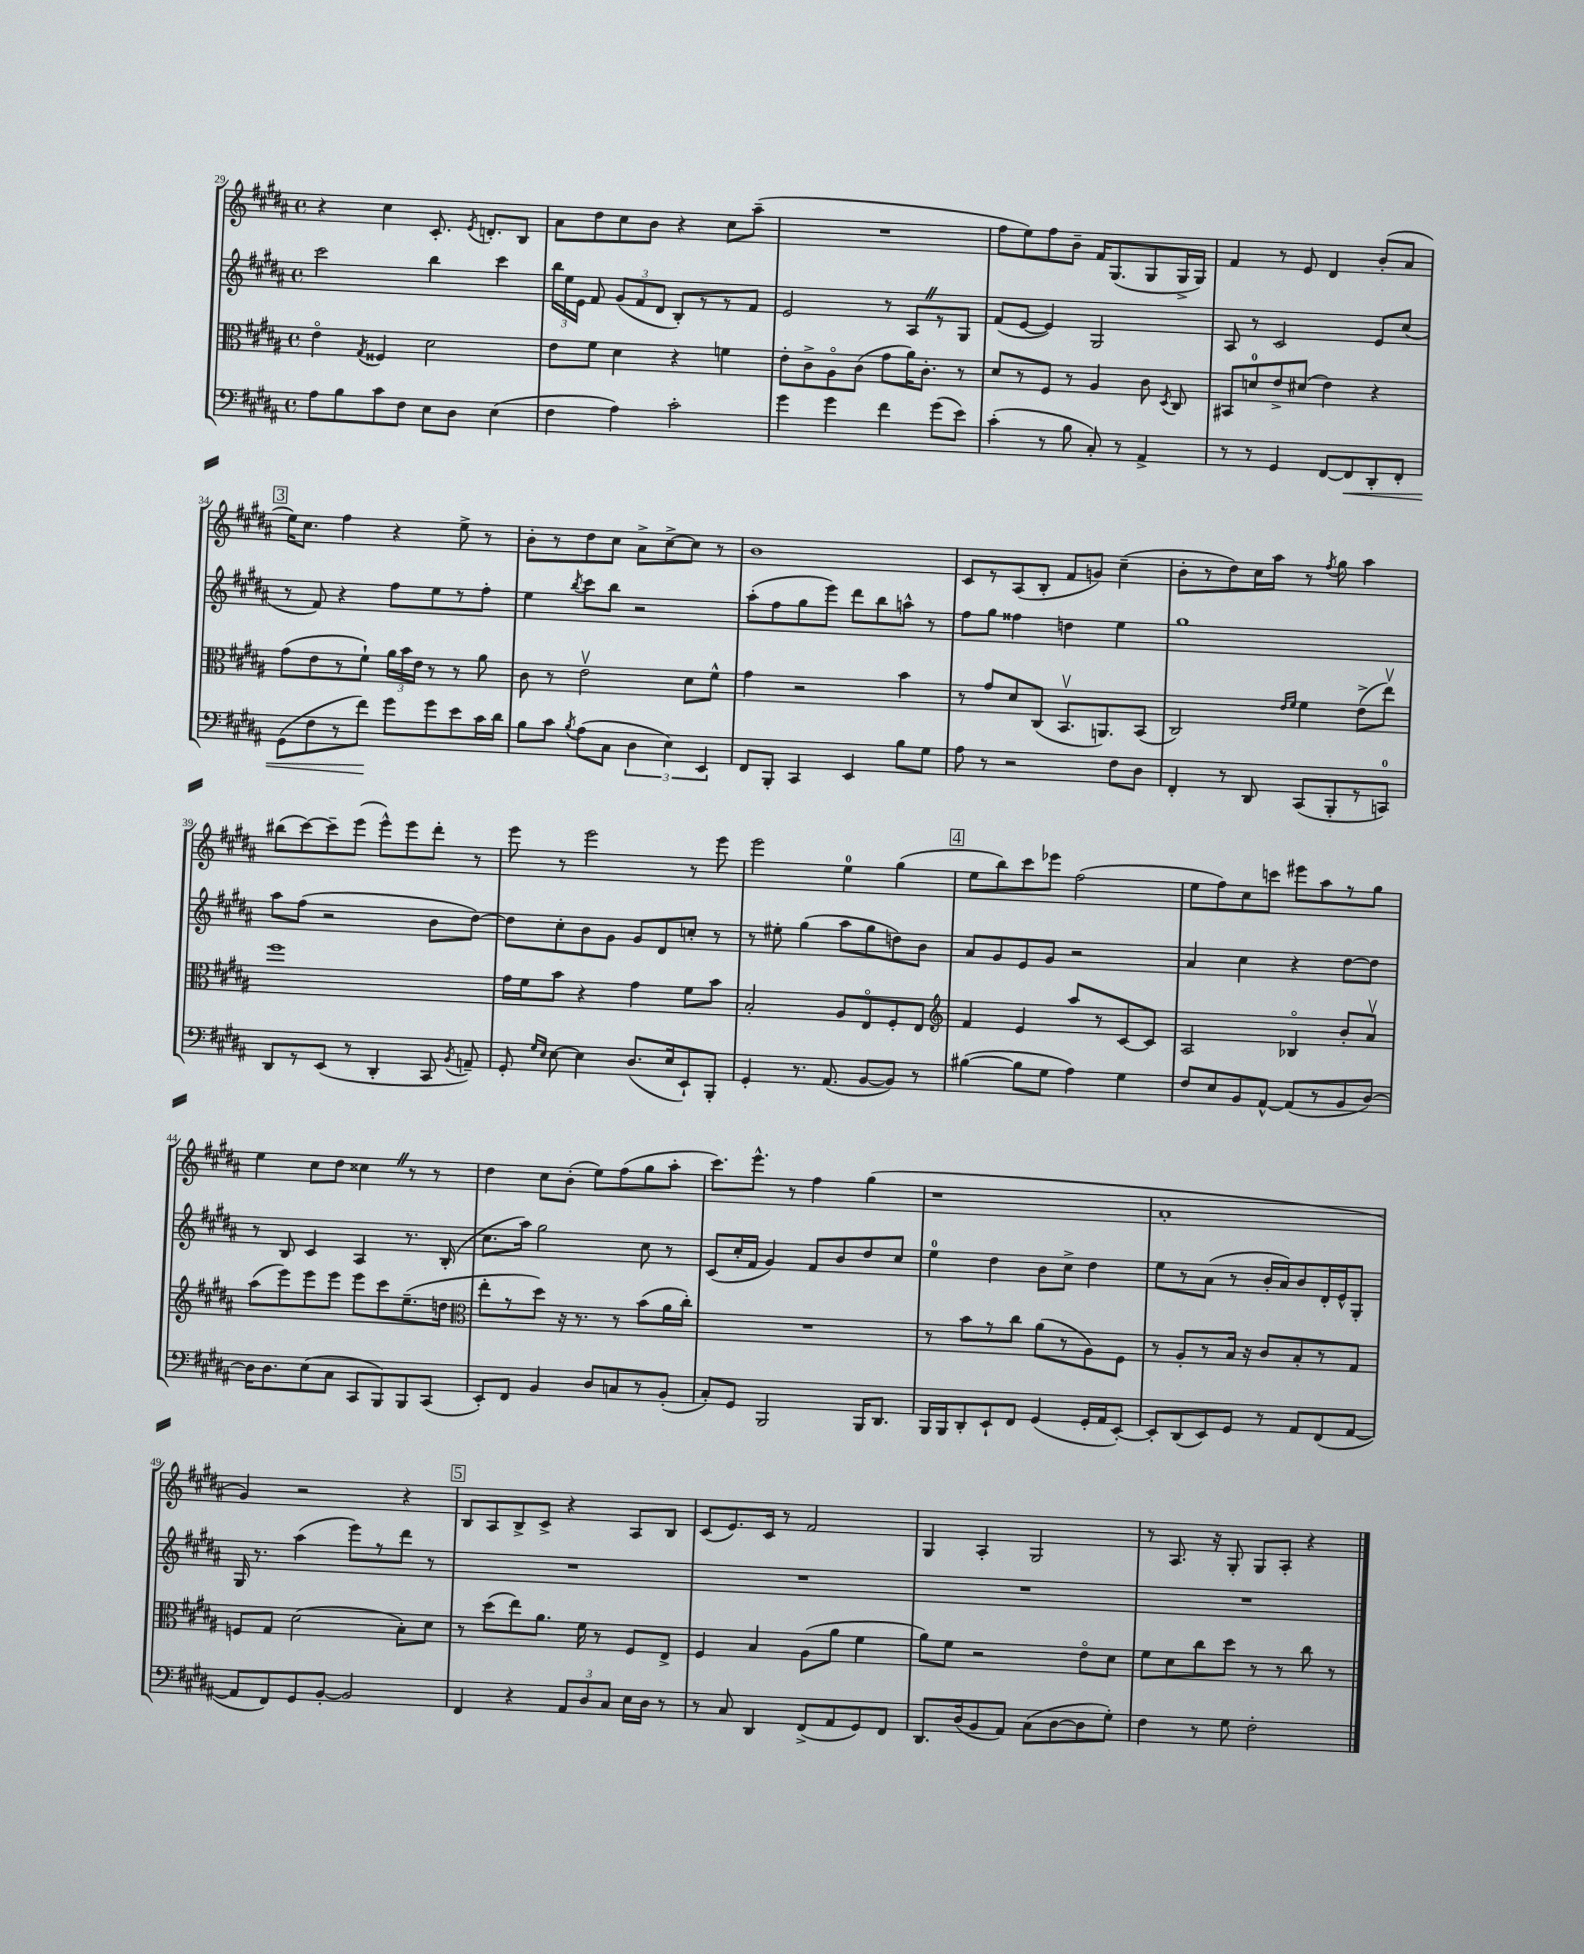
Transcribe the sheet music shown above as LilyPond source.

<<
\new StaffGroup <<
\new Staff = "s0" {
    \clef treble \key b \major \defaultTimeSignature \time 4/4
    \autoBeamOff r4 cis''4 cis'8.-. \acciaccatura { e'8 } d'8.[-. b8] |
    ais'8[ dis''8 cis''8 b'8] r4 cis''8[ ais''8]--( |
    R1 |
    fis''8[ e''8) fis''8 b'8]-- fis'16[ gis8.( gis8 gis16-> gis16]) |
    fis'4 r8 e'8 dis'4 b'8[-.( ais'8] |
    \mark \markup { \box "3" } e''16[) cis''8.] fis''4 r4 e''8-> r8 |
    b'8[-. r8 dis''8 cis''8] ais'8[-> cis''8~-> cis''8] r8 |
    b'1 |
    cis'8[ r8 ais8( b8]-. fis'8[ g'8]) cis''4--( |
    b'8[-. r8 dis''8) cis''16 ais''16] r8 \acciaccatura { fis''8 } gis''8 ais''4 |
    bis''8[( cis'''8~) cis'''8-- e'''8]( e'''8[-^) e'''8 dis'''8]-. r8 |
    e'''8 r8 e'''2 r8 e'''8 |
    e'''2 e''4-0 gis''4( |
    \mark \markup { \box "4" } e''8[ b''8) cis'''8 ees'''8] fis''2( |
    e''8[ fis''8) cis''8 c'''8] eis'''8[ ais''8 r8 gis''8] |
    e''4 cis''8[ dis''8] cisis''4 \once \override BreathingSign.text = \markup { \musicglyph "scripts.caesura.straight" } \breathe r8 r8 |
    dis''4 cis''8[ b'8]-.( e''8[) fis''8( gis''8 ais''8]-. |
    cis'''8.[) e'''8.]-^ r8 fis''4 gis''4( |
    r1 |
    ais'1-. |
    gis'4) r2 r4 |
    \mark \markup { \box "5" } b8[ ais8 b8-> cis'8]-> r4 ais8[ b8] |
    cis'8[( e'8.) cis'16] r8 fis'2 |
    gis4 ais4-. gis2 |
    r8 ais8. r16 gis8-. gis8[ ais8]-. r4 \bar "|." |
}
\new Staff = "s1" {
    \clef treble \key b \major \defaultTimeSignature \time 4/4
    \autoBeamOff cis'''2 b''4 cis'''4 |
    \tuplet 3/2 { b''16[ e''16 e'16] } fis'8 \tuplet 3/2 { gis'8[( fis'8 dis'8] } b8[-.) r8 r8 fis'8] |
    e'2 r8 ais8[ \once \override BreathingSign.text = \markup { \musicglyph "scripts.caesura.straight" } \breathe r8 gis8] |
    fis'8[( e'8]~ e'4) gis2 |
    ais8 r8 cis'2 e'8[ cis''8]( |
    \mark \markup { \box "3" } r8 fis'8) r4 fis''8[ e''8 r8 fis''8]-. |
    e''4 \acciaccatura { b''8 } cis'''8[ b''8] r2 |
    ais''8[-.( fis''8 gis''8 e'''8]) dis'''8[ b''8 a''8]-^ r8 |
    fis''8[ gis''8] fisis''4 d''4 e''4 |
    gis''1 |
    ais''8[ fis''8]( r2 b'8[ dis''8]~) |
    dis''8[ cis''8-. b'8 gis'8] gis'8[ dis'8 c''8]-. r8 |
    r8 eis''8-. gis''4( ais''8[ gis''8 d''8) b'8] |
    \mark \markup { \box "4" } ais'8[ gis'8 e'8 gis'8] r2 |
    ais'4 cis''4 r4 dis''8[~ dis''8] |
    r8 b8 cis'4 ais4 r8. b16-.( |
    cis''8.[ ais''16]) gis''2 cis''8 r8 |
    cis'8[( cis''16-. fis'16] gis'4) fis'8[ b'8 dis''8 cis''8] |
    e''4-0 dis''4 b'8[ cis''8]-> dis''4 |
    e''8[ r8 ais'8]( r8 b'16[-. ais'16) b'8 dis'16-. e'16-^ gis8]-. |
    gis16 r8. ais''4( e'''8[) r8 dis'''8] r8 |
    \mark \markup { \box "5" } R1 |
    R1 |
    R1 |
    R1 \bar "|." |
}
\new Staff = "s2" {
    \clef alto \key b \major \defaultTimeSignature \time 4/4
    \autoBeamOff e'4\flageolet \acciaccatura { gis8 } fisis4 dis'2 |
    e'8[ fis'8] dis'4 r4 f'4 |
    e'8[-. cis'8-> ais8\flageolet cis'8]( gis'8[ ais'16) cis'8.]-. r8 |
    dis'8[ r8 fis8] r8 ais4 cis'8 \acciaccatura { dis8 } cis8 |
    bis,8[ d'8-0 e'8-> dis'8]( e'4) r4 |
    \mark \markup { \box "3" } gis'8[( e'8 r8 fis'8]-!) \tuplet 3/2 { ais'16[ b'16 e'16] } r8 r8 ais'8 |
    cis'8 r8 e'2\upbow dis'8[ fis'8]-^ |
    gis'4 r2 b'4 |
    r8 gis'8[ dis'8 cis8]( b,8.[\upbow a,8.) b,8]( |
    cis2) \grace { e'16[ fis'16] } fis'4 e'8[->( e''8]\upbow) |
    fis''1 |
    gis'16[ fis'16 b'8] r4 gis'4 fis'8[ b'8] |
    b2-. ais8[ e8\flageolet fis8-. e8] |
    \mark \markup { \box "4" } \clef treble fis'4 e'4 ais''8[ r8 cis'8~ cis'8] |
    ais2 bes4\flageolet b'8[-. ais'8]\upbow |
    ais''8[( e'''8) e'''8 e'''8] e'''8[ cis'''8 e''8.--( d''16] |
    \clef alto e''8[-. r8 dis''8]) r16 r8. r8 b'8[( ais'16 cis''16]-.) |
    R1 |
    r8 b'8[ r8 cis''8] ais'8[( r8 ais8) fis8] |
    r8 ais8[-. r8 b16] r16 cis'8[ b8-. r8 gis8] |
    f8[ gis8] dis'2( b8[-.) dis'8] |
    \mark \markup { \box "5" } r8 dis''8[( e''8) ais'8.] fis'16 r8 fis8[ e8]-> |
    fis4 b4 ais8[( ais'8] fis'4 |
    ais'8[) fis'8] r2 e'8[\flageolet dis'8] |
    fis'8[ dis'8 cis''8 dis''8] r8 r8 cis''8 r8 \bar "|." |
}
\new Staff = "s3" {
    \clef bass \key b \major \defaultTimeSignature \time 4/4
    \autoBeamOff ais8[ b8 cis'8 fis8] e8[ dis8] e4( |
    fis4 ais4) cis'2-. |
    gis'4 gis'4 fis'4 gis'8[( e'8]) |
    cis'4-.( r8 b8 cis8-.) r8 ais,4-> |
    r8 r8 gis,4 fis,8[~ fis,8\< dis,8-. fis,8]-. |
    \mark \markup { \box "3" } gis,8[( fis8 r8 fis'8]\!) gis'8[ gis'8 e'8 cis'16 dis'16] |
    b8[ cis'8] \acciaccatura { b8 } ais8[( cis8] \tuplet 3/2 { dis4 e4) e,4 } |
    fis,8[ b,,8]-. cis,4 e,4 b8[ gis8] |
    ais8 r8 r2 fis8[ dis8] |
    fis,4-. r8 dis,8 cis,8[( b,,8-. r8 c,8]-0) |
    dis,8[ r8 e,8]( r8 dis,4-. cis,8 \acciaccatura { b,8 } a,8--) |
    gis,8-. \grace { gis16[ e16] } e8~ e4 dis8.[( e16 e,8-!) b,,8]-. |
    gis,4-. r8. ais,8.( b,8[~ b,8]) r8 |
    \mark \markup { \box "4" } bis4~( bis8[ gis8] ais4) gis4 |
    fis8[ e8 b,8 ais,8]~-^ ais,8[( r8 b,8 dis8]~) |
    dis16[ dis8. e8( cis8] cis,8[ b,,8) b,,8 cis,8]( |
    e,8[-.) fis,8] b,4 dis8[ c8 r8 b,8]-.( |
    cis8[-.) gis,8] b,,2 b,,16[ dis,8.] |
    b,,16[ b,,16 dis,8-. e,8-! fis,8] gis,4( gis,16[-. ais,16 e,8]~-.) |
    e,8[-. dis,8( e,8) gis,8] r8 ais,8[ fis,8( ais,8]~ |
    ais,8[ fis,8) gis,8 b,8]~-. b,2 |
    \mark \markup { \box "5" } fis,4 r4 \tuplet 3/2 { ais,8[ dis8 cis8] } e16[ dis16] r8 |
    r8 cis8 dis,4 fis,8[->( ais,8 gis,8) fis,8] |
    dis,8.[ dis16( b,8 ais,8]) cis8[( dis8~ dis8 gis8]-.) |
    fis4 r8 gis8 fis2-. \bar "|." |
}
>>
>>
\layout { \context { \Score currentBarNumber = #29 } }
